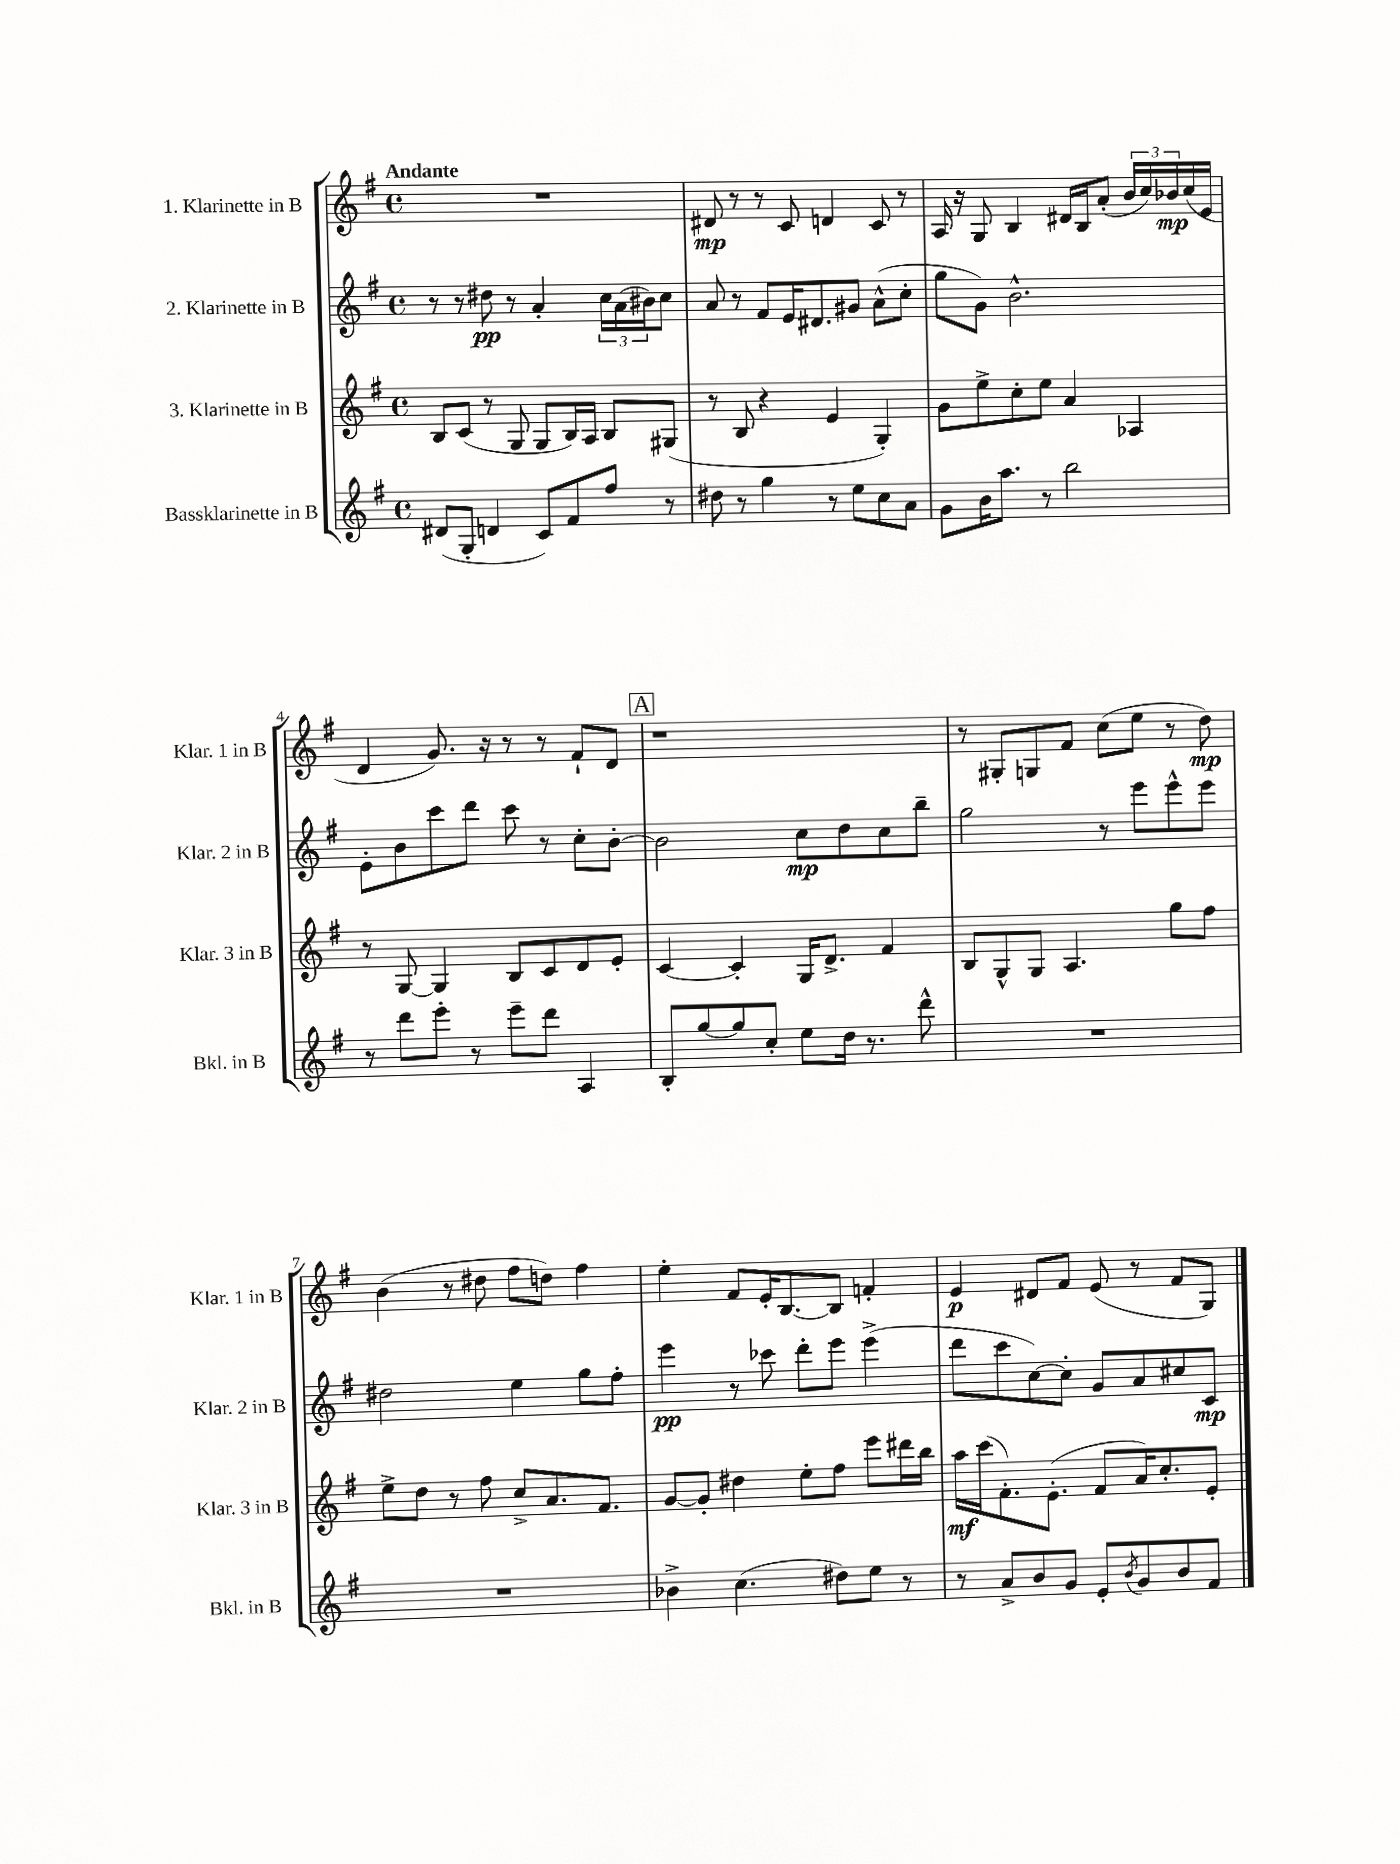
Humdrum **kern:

**kern	**kern	**dynam	**kern	**dynam	**kern	**dynam
*part4	*part3	*part3	*part2	*part2	*part1	*part1
*staff4	*staff3	*staff3	*staff2	*staff2	*staff1	*staff1
*I"Bassklarinette in B	*I"3. Klarinette in B	*	*I"2. Klarinette in B	*	*I"1. Klarinette in B	*
*I'Bkl. in B	*I'Klar. 3 in B	*	*I'Klar. 2 in B	*	*I'Klar. 1 in B	*
*clefG2	*clefG2	*	*clefG2	*	*clefG2	*
*k[f#]	*k[f#]	*	*k[f#]	*	*k[f#]	*
*M4/4	*M4/4	*	*M4/4	*	*M4/4	*
*met(c)	*met(c)	*	*met(c)	*	*met(c)	*
=1	=1	=1	=1	=1	=1	=1
!	!	!	!	!	!LO:TX:a:B:t=Andante	!
(8d#X/L	8B/L	.	8r	.	1r	.
8G'/J	(8c/J	.	8r	.	.	.
4dn/	8r	.	8dd#X\	pp	.	.
.	8G/	.	8r	.	.	.
8c/L)	8G/L	.	4a'/	.	.	.
8f#/	16B/L)	.	.	.	.	.
.	16A/JJ	.	.	.	.	.
8ff#/J	8B/L	.	24cc\LL	.	.	.
.	.	.	(24a\	.	.	.
.	.	.	24b#X\J)	.	.	.
8r	(8G#X/J	.	8cc\J	.	.	.
=2	=2	=2	=2	=2	=2	=2
8dd#X\	8r	.	8a/	.	8d#X/	mp
8r	8B/	.	8r	.	8r	.
4gg\	4r	.	8f#/L	.	8r	.
.	.	.	16e/K	.	8c/	.
.	.	.	8.d#X/	.	.	.
8r	4e/	.	.	.	4dn/	.
8ee\L	.	.	8g#X/J	.	.	.
8cc\	4G'/)	.	(8a^^\L	.	8c/	.
8a\J	.	.	8cc'\J	.	8r	.
=3	=3	=3	=3	=3	=3	=3
8g\L	8g\L	.	8gg\L	.	16A/	.
.	.	.	.	.	16r	.
16b\K	8ee^\	.	8g\J)	.	8G/	.
8.aa\J	.	.	.	.	.	.
.	8cc'\	.	2.b^^\	.	4B/	.
8r	8ee\J	.	.	.	.	.
2bb\	4a/	.	.	.	16d#X/LL	.
.	.	.	.	.	16B/J	.
.	.	.	.	.	(8a'/J	.
.	4A-X/	.	.	.	24b/LL	.
.	.	.	.	.	24cc/)	.
.	.	.	.	.	24b-X/	mp
.	.	.	.	.	(16cc/	.
.	.	.	.	.	16e/JJ	.
!!LO:LB:g=z
=4	=4	=4	=4	=4	=4	=4
8r	8r	.	8e'\L	.	4d/	.
8ddd\L	[8G/	.	8b\	.	.	.
8eee'\J	4G/]	.	8ccc\	.	8.g/)	.
8r	.	.	8ddd\J	.	.	.
.	.	.	.	.	16r	.
8eee~\L	8B/L	.	8ccc\	.	8r	.
8ddd\J	8c/	.	8r	.	8r	.
4A/	8d/	.	8cc'\L	.	8f#`/L	.
.	8e'/J	.	[8b'\J	.	8d/J	.
!!LO:REH:place=s1:t=A
=5	=5	=5	=5	=5	=5	=5
8B'/L	[4c/	.	2b\]	.	1r	.
[8gg/	.	.	.	.	.	.
8gg/]	4c'/]	.	.	.	.	.
8cc'/J	.	.	.	.	.	.
8ee\L	16G/KL	.	8cc\L	mp	.	.
.	8.d^/J	.	.	.	.	.
16dd\Jk	.	.	8dd\	.	.	.
8.r	.	.	.	.	.	.
.	4f#/	.	8cc\	.	.	.
8ddd^^\	.	.	8bb~\J	.	.	.
=6	=6	=6	=6	=6	=6	=6
1r	8B/L	.	2gg\	.	8r	.
.	8G^^/	.	.	.	8G#X'/L	.
.	8G/J	.	.	.	8Gn/	.
.	4.A/	.	.	.	8f#/J	.
.	.	.	8r	.	(8cc\L	.
.	.	.	8eee\L	.	8ee\J	.
.	8gg\L	.	8eee^^\	.	8r	.
.	8ff#\J	.	8eee\J	.	8dd\)	mp
!!LO:LB:g=z
=7	=7	=7	=7	=7	=7	=7
1r	8ee^\L	.	2dd#X\	.	(4b\	.
.	8dd\J	.	.	.	.	.
.	8r	.	.	.	8r	.
.	8ff#\	.	.	.	8dd#X\	.
.	8cc^/L	.	4ee\	.	8ff#\L	.
.	8.a/	.	.	.	8ddn\J)	.
.	.	.	8gg\L	.	4ff#\	.
.	8.f#/J	.	.	.	.	.
.	.	.	8ff#'\J	.	.	.
=8	=8	=8	=8	=8	=8	=8
4b-X^\	[8g/L	.	4eee\	pp	4ee'\	.
.	8g'/J]	.	.	.	.	.
(4.cc\	4dd#X\	.	8r	.	8f#/L	.
.	.	.	8ccc-X\	.	16e'/K	.
.	.	.	.	.	[8.B/	.
.	8ee'\L	.	8ddd'\L	.	.	.
8dd#X\L)	8ff#\J	.	8eee\J	.	8B/J]	.
8ee\J	8eee\L	.	(4eee^\	.	4fn'/	.
8r	16ddd#X\L	.	.	.	.	.
.	16bb\JJ	.	.	.	.	.
=9	=9	=9	=9	=9	=9	=9
8r	16aa\LL	mf	8ddd\L	.	4e/	p
.	(16ccc\J	.	.	.	.	.
8a^/L	8.f#'\)	.	8ccc\	.	.	.
8b/	.	.	[8cc\)	.	8d#X/L	.
.	(8.e'\J	.	.	.	.	.
8g/J	.	.	8cc'\J]	.	8f#/J	.
8e'/L	8f#/L	.	8g/L	.	(8e/	.
8qb/	.	.	.	.	.	.
8g/	16a/K)	.	8a/	.	8r	.
.	8.cc'/	.	.	.	.	.
8b/	.	.	8cc#X/	.	8f#/L	.
8f#/J	8e'/J	.	8c/J	mp	8G/J)	.
==	==	==	==	==	==	==
*-	*-	*-	*-	*-	*-	*-
